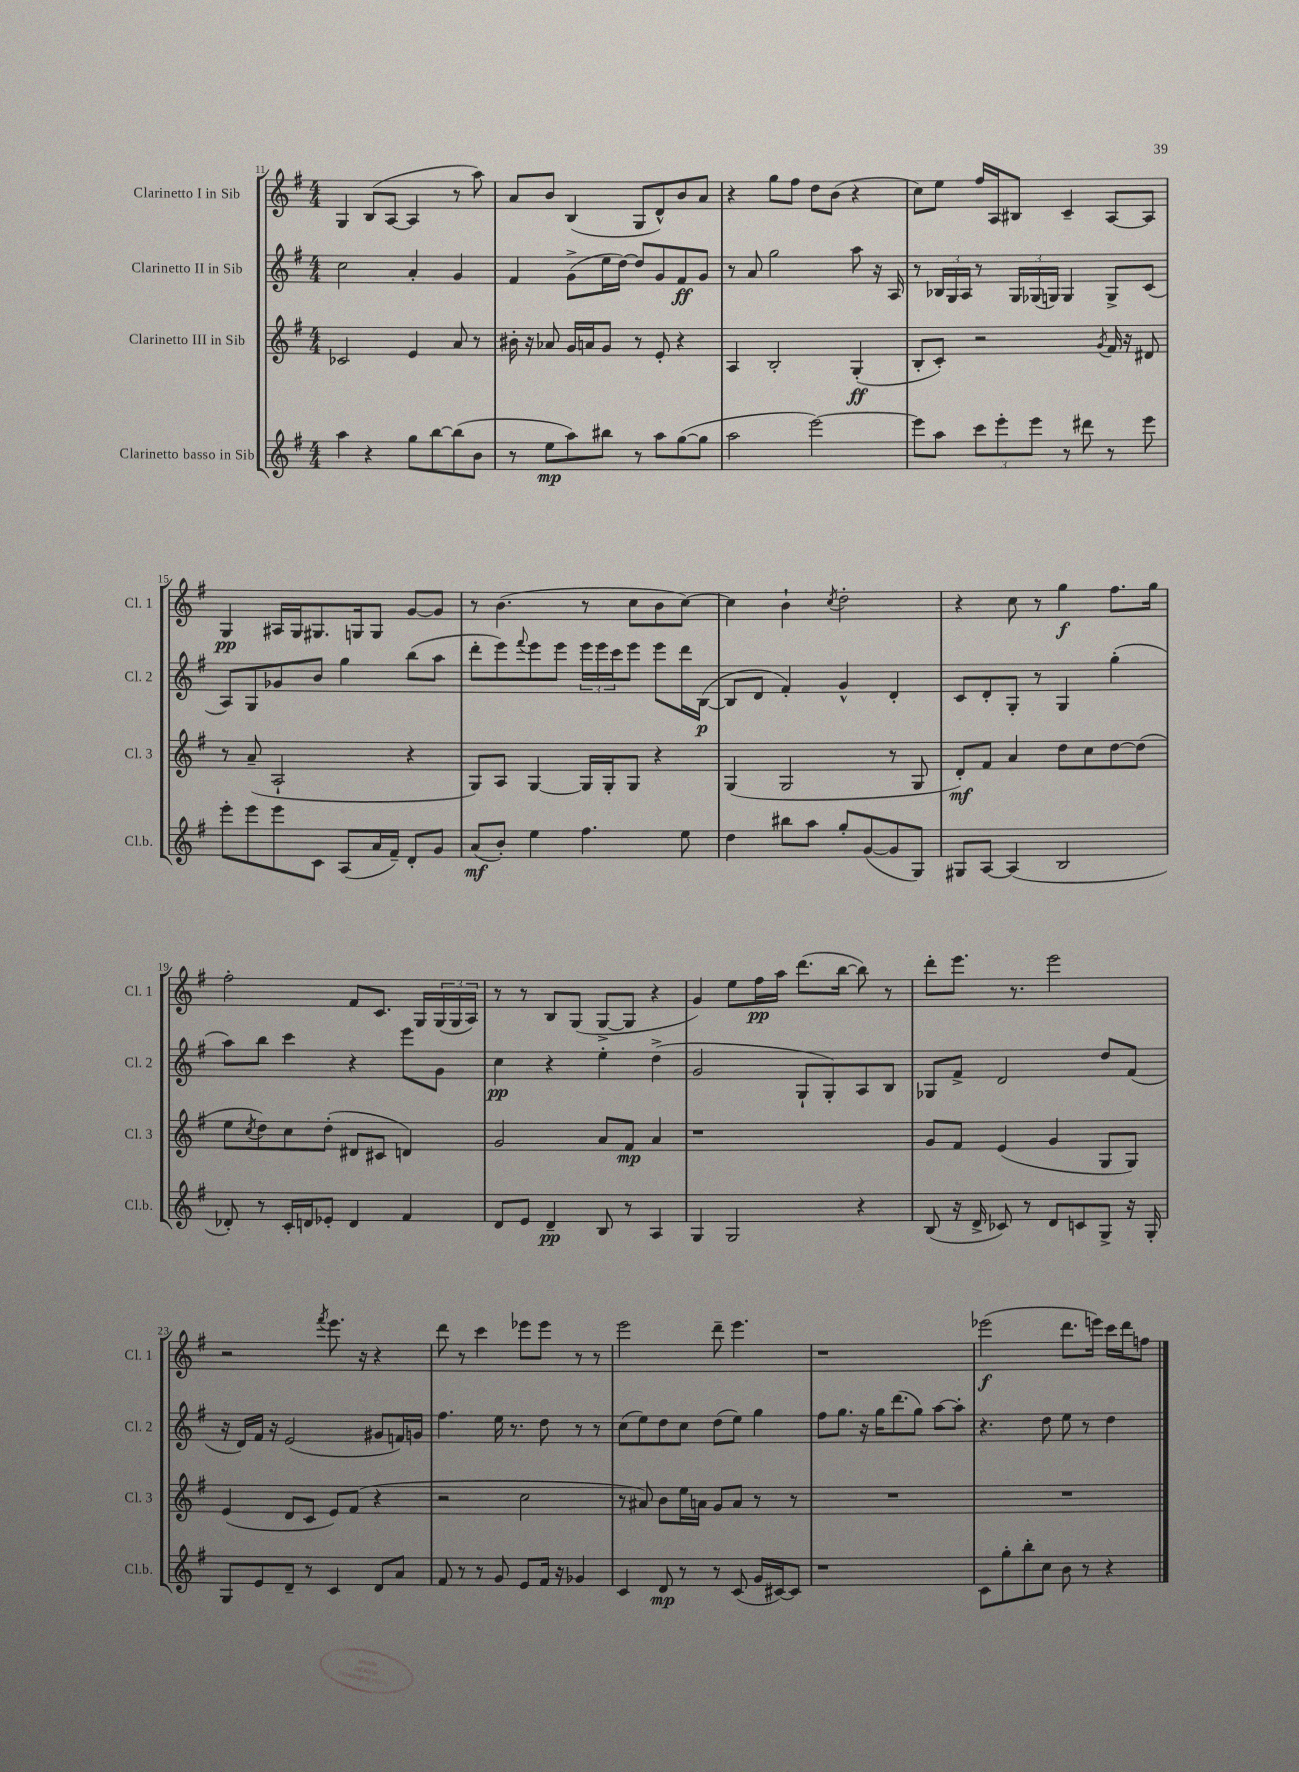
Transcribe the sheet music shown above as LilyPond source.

<<
\new StaffGroup <<
\new Staff = "s0" \with { instrumentName = "Clarinetto I in Sib" shortInstrumentName = "Cl. 1" } {
    \clef treble \key g \major \numericTimeSignature \time 4/4
    g4 b8( a8~ a4 r8 a''8) |
    a'8 b'8 b4( g8 d'8-^) b'8 a'8 |
    r4 g''8 fis''8 d''8 b'8( r4 |
    c''8) e''8 fis''16 a16 bis8 c'4-- a8~ a8 |
    g4\pp ais16 g16 gis8. g16 g8 g'8~ g'8 |
    r8 b'4.( r8 c''8 b'8 c''8~) |
    c''4 b'4-! \acciaccatura { c''8 } d''2-. |
    r4 c''8 r8 g''4\f fis''8. g''16 |
    fis''2-. fis'8 c'8. g16 \tuplet 3/2 { g16( g16 a16) } |
    r8 r8 b8 g8( g8~-> g8 r4 |
    g'4) e''8 fis''16\pp a''16 d'''8.( b''16~ b''8) r8 |
    d'''8-. e'''8. r8. e'''2 |
    r2 \acciaccatura { fis'''8 } e'''8. r16 r4 |
    d'''8 r8 c'''4 ees'''8 ees'''8 r8 r8 |
    e'''2 d'''8-- e'''4. |
    r1 |
    ees'''2\f( d'''8. e'''16) c'''16 d'''16 f''8 \bar "|." |
}
\new Staff = "s1" \with { instrumentName = "Clarinetto II in Sib" shortInstrumentName = "Cl. 2" } {
    \clef treble \key g \major \numericTimeSignature \time 4/4
    c''2 a'4-. g'4 |
    fis'4 g'8->( e''16 d''16~) d''8 g'8 fis'8\ff g'8 |
    r8 a'8 g''2 a''8 r16 a16 |
    r8 \tuplet 3/2 { bes16 g16 a16 } r8 \tuplet 3/2 { g16 ges16( g16) } g4 g8-> c'8( |
    a8) g8 ges'8 b'8 g''4 b''8( a''8 |
    d'''8-. e'''8) \appoggiatura { fis'''8 } e'''8 e'''8 \tuplet 3/2 { e'''16 e'''16 c'''16 } e'''8 e'''8 d'''16 b16~\p( |
    b8 d'8 fis'4-.) g'4-^ d'4-. |
    c'8 d'8-. g8-. r8 g4 g''4-.( |
    a''8) b''8 c'''4 r4 e'''8 g'8 |
    c''4\pp r4 e''4-. d''4->( |
    g'2 g8-! g8-.) a8 b8 |
    ges8 fis'8-> d'2 d''8 fis'8( |
    r16 d'16) fis'16 r16 e'2( gis'8 f'16) g'16 |
    fis''4. e''16 r8. d''8 r8 r8 |
    c''8( e''8) d''8 c''8 d''8( e''8) g''4 |
    fis''8 g''8. r16 g''16 d'''8.( g''8) a''8~ a''8-. |
    r4. d''8 e''8 r8 d''4 \bar "|." |
}
\new Staff = "s2" \with { instrumentName = "Clarinetto III in Sib" shortInstrumentName = "Cl. 3" } {
    \clef treble \key g \major \numericTimeSignature \time 4/4
    ces'2 e'4 a'8 r8 |
    bis'16-. r16 aes'8 g'16 a'16 g'8 r8 e'8-. r4 |
    a4 b2-. g4-.\ff( |
    b8-. c'8-.) r2 \acciaccatura { g'8 } fis'16 r16 dis'8 |
    r8 a'8--( a2-! r4 |
    g8) a8 g4~ g16 g16-. g8 r4 |
    g4( g2 r8 g8 |
    d'8-.\mf) fis'8 a'4 d''8 c''8 d''8~ d''8( |
    e''8 \acciaccatura { c''8 } d''8) c''8 d''8-.( dis'8 cis'8 d'4) |
    g'2 a'8 fis'8\mp a'4 |
    r1 |
    g'8 fis'8 e'4( g'4 g8 g8) |
    e'4( d'8 c'8 e'8) fis'8( r4 |
    r2 c''2 |
    r8 ais'8) b'8 e''16 a'16 g'8 a'8 r8 r8 |
    R1 |
    R1 \bar "|." |
}
\new Staff = "s3" \with { instrumentName = "Clarinetto basso in Sib" shortInstrumentName = "Cl.b." } {
    \clef treble \key g \major \numericTimeSignature \time 4/4
    a''4 r4 g''8 b''8~ b''8( b'8 |
    r8 e''8\mp a''8) bis''8 r8 a''8 g''8~( g''8 |
    a''2 e'''2~) |
    e'''8 a''8 \tuplet 3/2 { c'''8 e'''8-. e'''8 } r8 dis'''8 r8 e'''8 |
    e'''8-. e'''8 e'''8 c'8 a8( a'16 fis'16--) d'8-. g'8 |
    a'8\mf( b'8-.) e''4 fis''4. e''8 |
    d''4 bis''8 a''8 g''8-. g'8~( g'8 g8) |
    gis8 a8~ a4( b2 |
    des'8-.) r8 c'16-. d'16 ees'8-. d'4 fis'4 |
    d'8 e'8 d'4--\pp b8 r8 a4 |
    g4 g2 r4 |
    b8( r16 d'16-> ces'8) r8 d'8 c'8 g8-> r16 g16-. |
    g8 e'8 d'8-- r8 c'4 d'8 a'8 |
    fis'8 r8 r8 g'8 e'8 fis'16 r16 ges'4 |
    c'4 d'8\mp r8 r8 c'8( g'16 cis'16~) cis'8 |
    r1 |
    c'8 g''8-. b''8-. c''8 b'8 r8 r4 \bar "|." |
}
>>
>>
\layout { \context { \Score currentBarNumber = #11 } }
